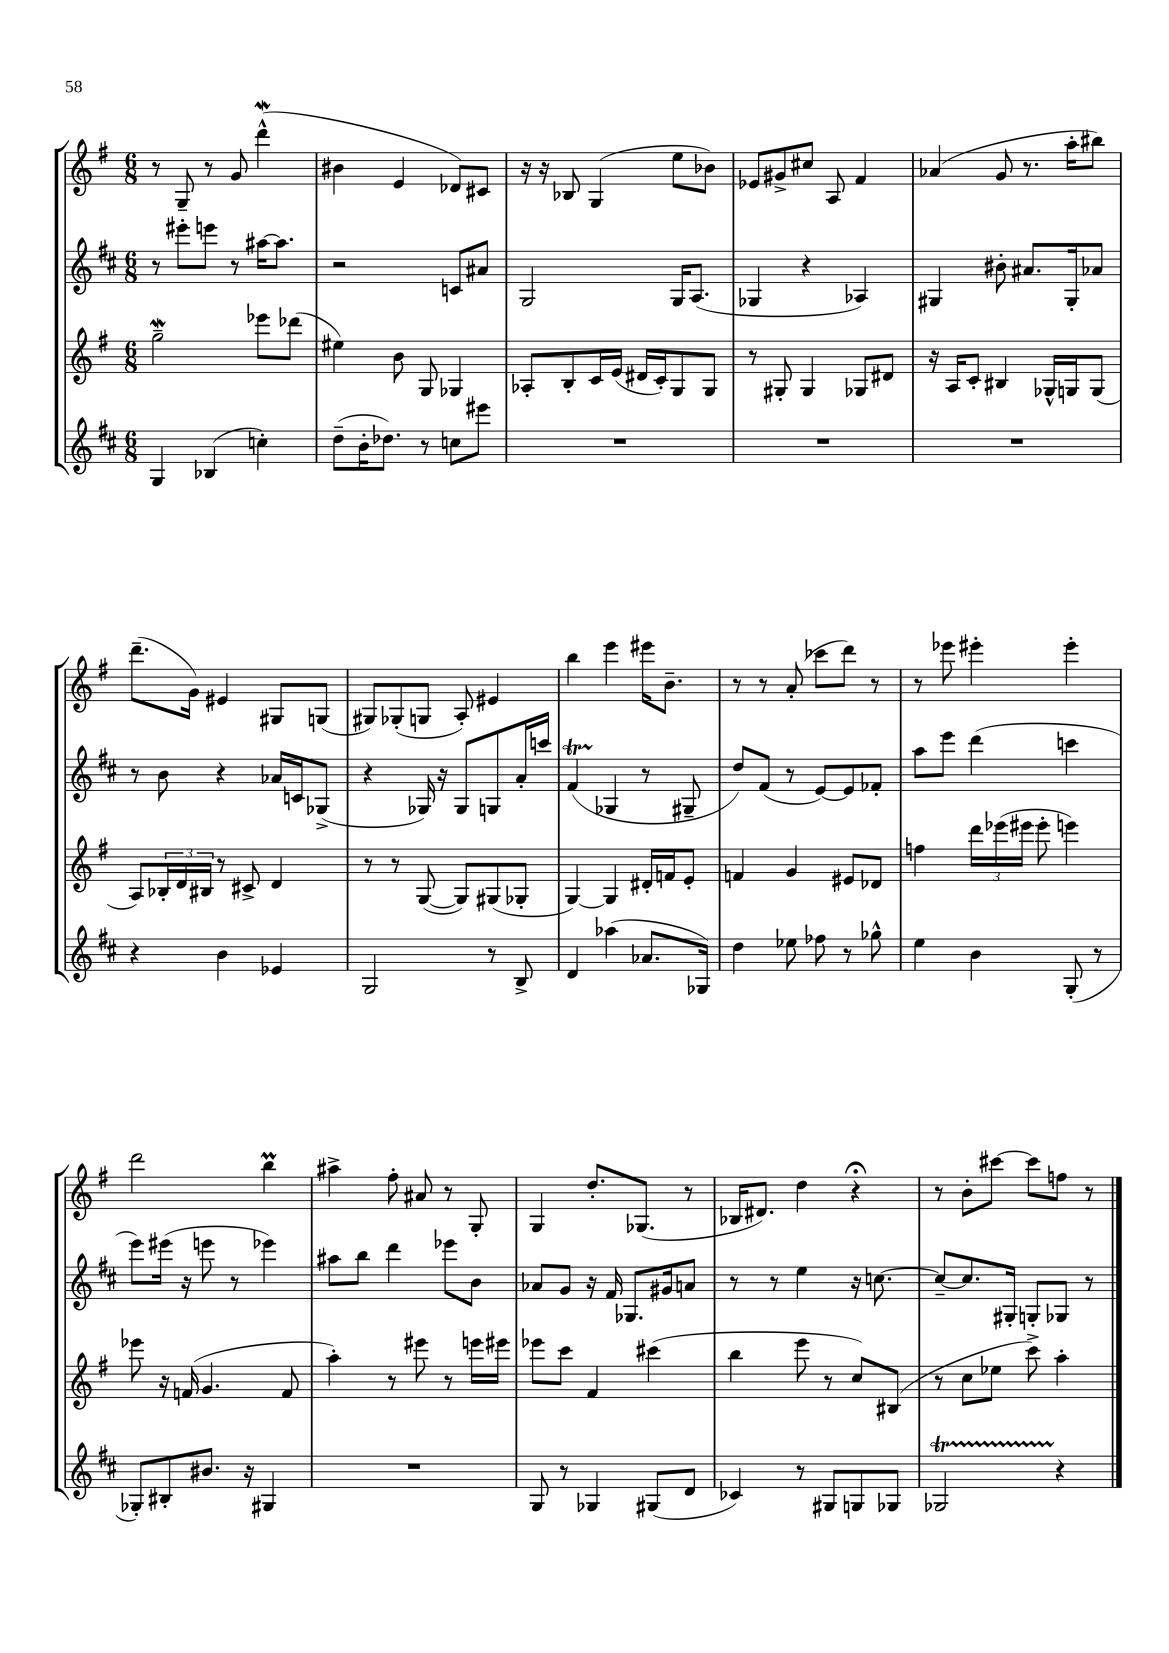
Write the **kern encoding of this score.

**kern	**kern	**kern	**kern
*staff4	*staff3	*staff2	*staff1
*clefG2	*clefG2	*clefG2	*clefG2
*k[f#c#]	*k[f#]	*k[f#c#]	*k[f#]
*M6/8	*M6/8	*M6/8	*M6/8
4G	2gg~	8r	8r
.	.	8eee#'	8G~
(4B-	.	8eee	8r
.	.	8r	8g
4cc')	8eee-	[16aa#	(4ddd^^
.	.	8.aa#]	.
.	(8ddd-	.	.
=	=	=	=
(8dd~	4ee#)	2r	4b#
16b'	.	.	.
8.dd-)	.	.	.
.	8b	.	4e
8r	8G	.	.
8cc	4G-	8c	8d-)
8eee#	.	8a#	8c#
=	=	=	=
2.r	8A-'	2G	16r
.	.	.	16r
.	8B'	.	8B-
.	16c	.	(4G
.	(16e	.	.
.	16d#	.	.
.	16c')	.	.
.	8G	16G	8ee
.	.	(8.A	.
.	8G	.	8b-)
=	=	=	=
2.r	8r	4G-	8e-
.	8G#'	.	8g#^
.	4G#	4r	8cc#
.	.	.	8A
.	8G-	4A-)	4f#
.	8d#	.	.
=	=	=	=
2.r	16r	4G#	(4a-
.	16A	.	.
.	8c'	.	.
.	4B#	8b#'	8g
.	.	8.a#	8.r
.	16G-^^	.	.
.	16G	16G#'	16aa'
.	(8G	8a-	8bb#)
=	=	=	=
4r	8A)	8r	(8.ddd~
.	24B-'	8b	.
.	24d	.	.
.	.	.	16g)
.	24B#	.	.
4b	8r	4r	4e#
.	8c#^	.	.
4e-	4d	16a-	8G#
.	.	16c	.
.	.	(8G-^	(8G
=	=	=	=
2G	8r	4r	8G#)
.	8r	.	(8G-'
.	([8G	16G-)	8G
.	.	16r	.
.	8G])	8G-	8A')
8r	(8G#	8G	4e#
8B^	8G-'	16a'	.
.	.	16ccc	.
=	=	=	=
4d	[4G)	(4f#	4bb
(4aa-	4G]	4G-	4eee
8.a-	16d#'	8r	16eee#
.	16f	.	8.b~
.	8e'	8G#~	.
16G-)	.	.	.
=	=	=	=
4dd	4f	8dd)	8r
.	.	(8f#	8r
8ee-	4g	8r	(8a'
8ff-	.	[8e)	8ccc-
8r	8e#	8e]	8ddd)
8gg-^^	8d-	8f-'	8r
=	=	=	=
4ee	4ff	8aa	8r
.	.	8eee	8eee-
4b	24ddd	(4ddd	4eee#'
.	(24eee-	.	.
.	24eee#	.	.
.	8eee#'	.	.
(8G'	4eee)	4ccc	4eee#'
8r	.	.	.
=	=	=	=
8G-')	8eee-	8eee)	2ddd
8B#'	16r	(16eee#	.
.	(16f	16r	.
8.b#	4.g	8eee	.
.	.	8r	.
16r	.	.	.
4G#	.	4eee-)	4bb
.	8f	.	.
=	=	=	=
2.r	4aa')	8aa#	4aa#^
.	.	8bb	.
.	8r	4ddd	8ff#'
.	8eee#	.	8a#
.	8r	8eee-	8r
.	16eee	8b	8G'
.	16eee#	.	.
=	=	=	=
8G	8eee-	8a-	4G
8r	8ccc	8g	.
4G-	4f#	16r	8.dd'
.	.	16f#	.
.	.	8.G-	.
.	.	.	(8.G-
(8G#	(4ccc#	.	.
.	.	16g#	.
8d	.	8a	8r
=	=	=	=
4c-)	4bb	8r	16B-
.	.	.	8.d#)
.	.	8r	.
8r	8eee	4ee	4dd
8G#	8r	.	.
8G	8cc)	16r	4r;
.	.	[8.cc	.
8G-	(8B#	.	.
=	=	=	=
2G-	8r	8cc~_	8r
.	8cc	8.cc]	8b'
.	8ee-	.	[8ccc#
.	.	16G#'	.
.	8ccc^)	8G'	8ccc#]
4r	4aa'	8G-	8ff
.	.	8r	8r
==	==	==	==
*-	*-	*-	*-
